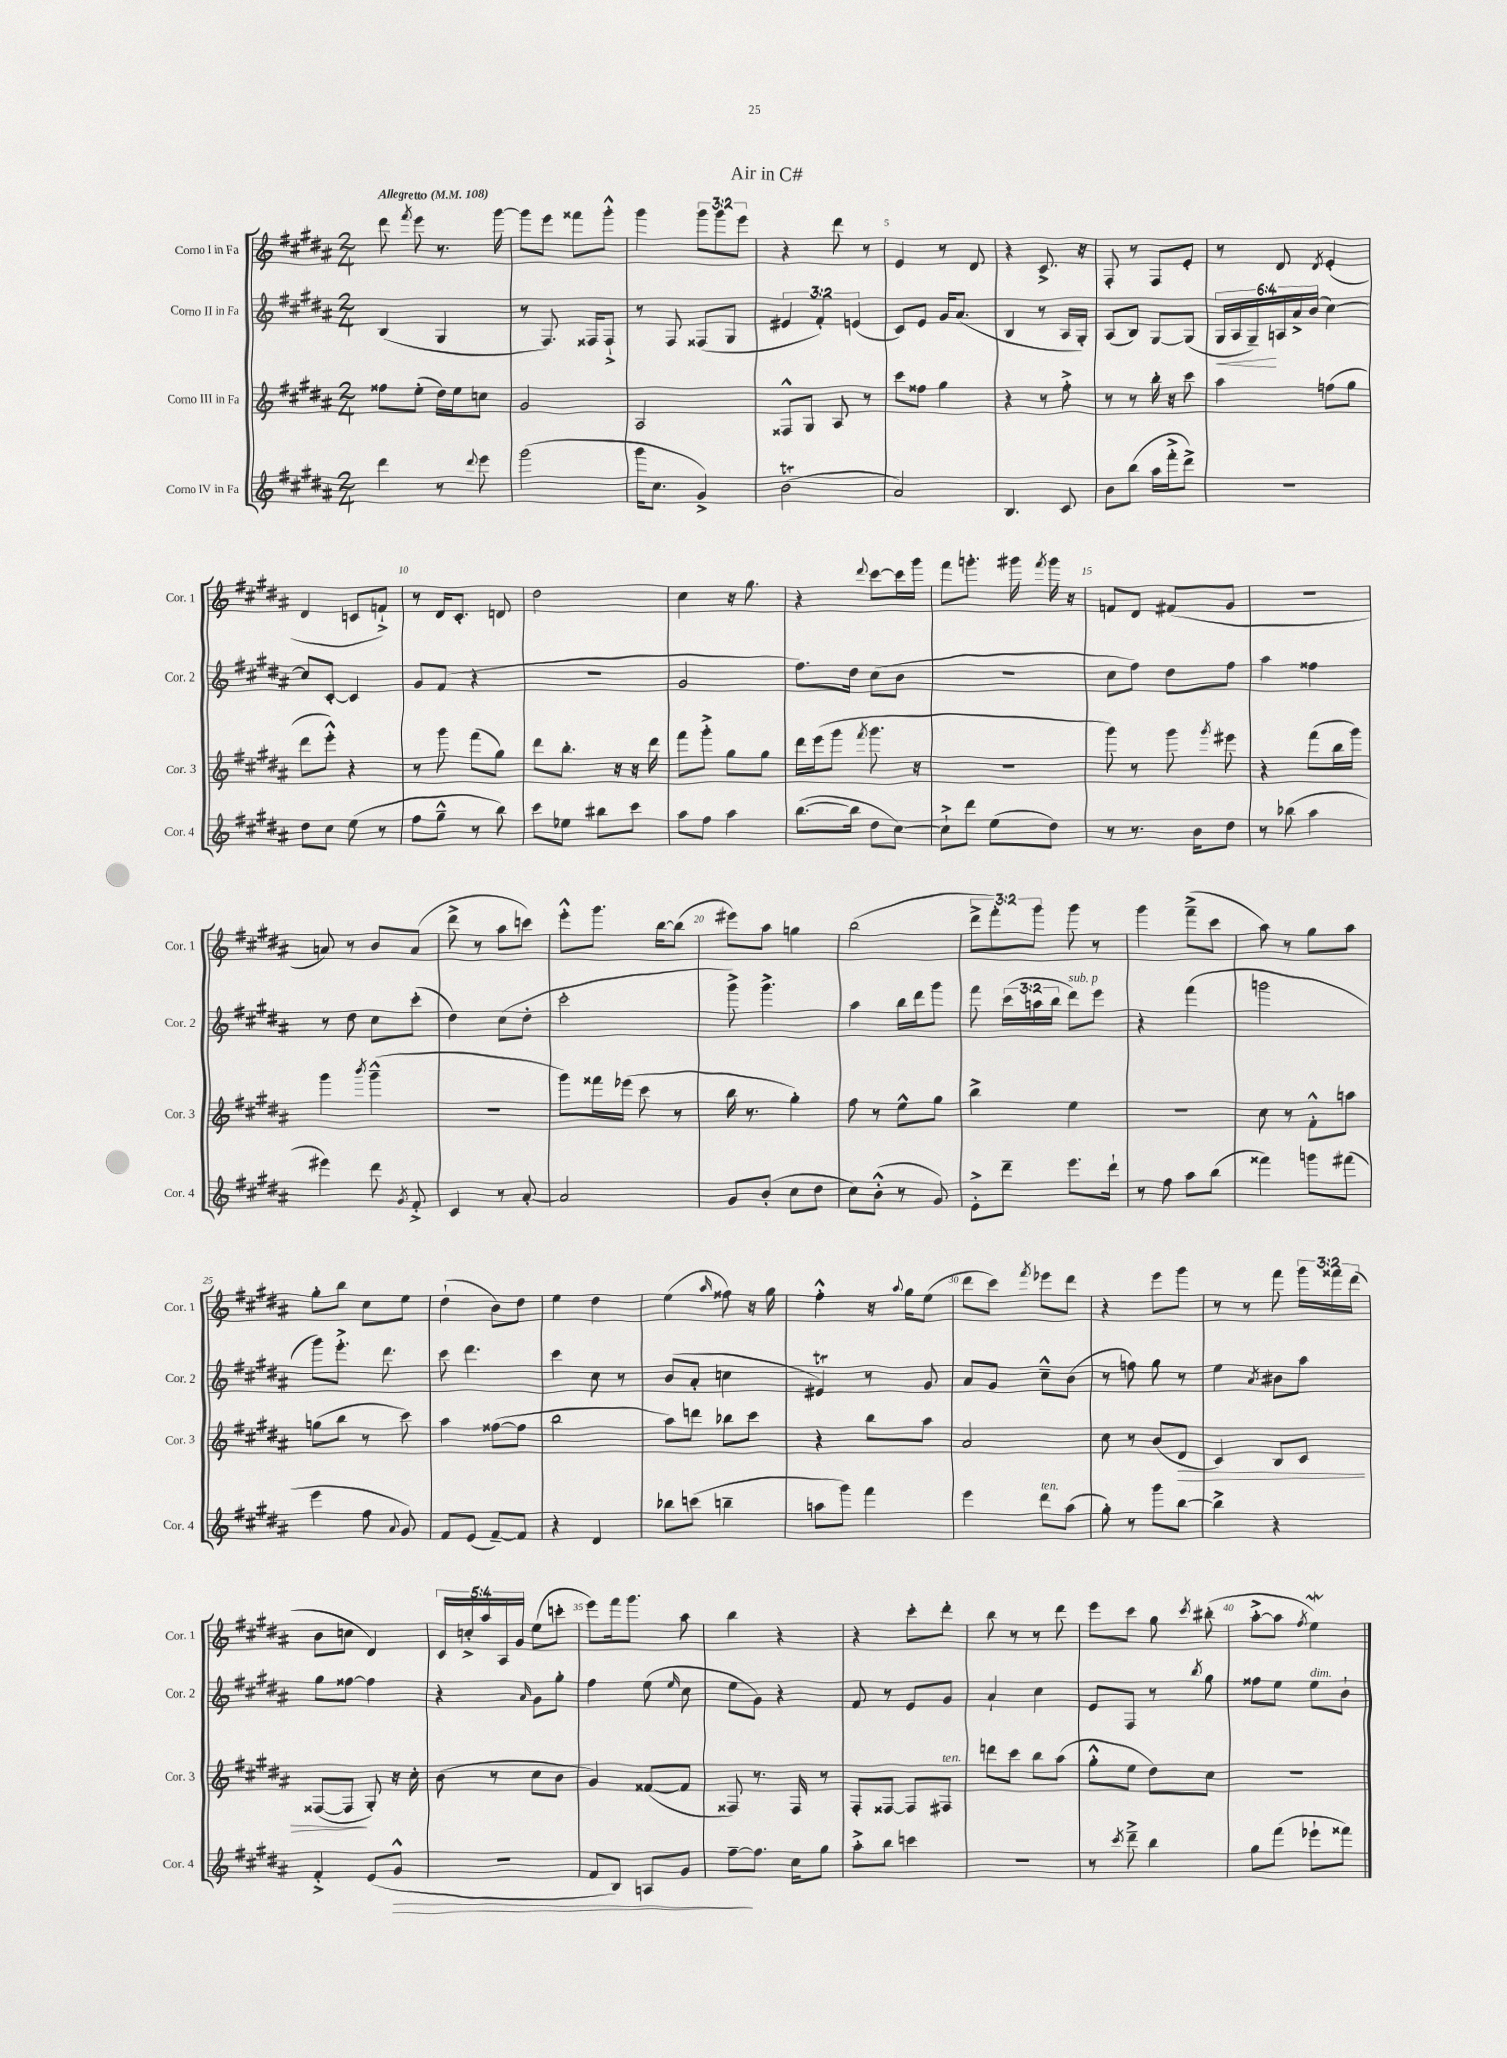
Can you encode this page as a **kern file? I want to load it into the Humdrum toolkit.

**kern	**kern	**kern	**kern
*staff4	*staff3	*staff2	*staff1
*clefG2	*clefG2	*clefG2	*clefG2
*k[f#c#g#d#a#]	*k[f#c#g#d#a#]	*k[f#c#g#d#a#]	*k[f#c#g#d#a#]
*M2/4	*M2/4	*M2/4	*M2/4
*MM108	*MM108	*MM108	*MM108
4ddd#	8ff##	(4B	8ddd#
.	.	.	8qfff#
.	(8ee'	.	8eee
8r	16dd#)	4G#	8.r
.	16ee	.	.
8qqddd#	.	.	.
8eee	8cc	.	.
.	.	.	[16ggg#
=	=	=	=
(2ggg#	2g#	8r	8ggg#]
.	.	8.F#)	8eee
.	.	.	8fff##
.	.	16F##	.
.	.	8F##`^	8ggg#'^^
=	=	=	=
16ggg#	2A#	8r	4ggg#
8.cc#	.	.	.
.	.	8F#	.
4g#^)	.	(8F##	12ggg#
.	.	.	12ggg#
.	.	8G#	.
.	.	.	12eee
=	=	=	=
(2b	8F##^^	6e#	4r
.	8G#	.	.
.	.	6f#')	.
.	8A#	.	8ddd#
.	.	(6e	.
.	8r	.	8r
=	=	=	=
2a#)	8ccc#	8c#)	4e
.	8ff##	8e	.
.	4gg#	16g#	8r
.	.	(8.a#	.
.	.	.	8d#
=	=	=	=
4.B	4r	4B	4r
.	8r	8r	8.c#^
8c#	8ff#'^	16A#	.
.	.	16G#')	16r
=	=	=	=
8b	8r	(8A#	8F#'
(8bb	8r	8B)	8r
16aa#	16bb'	[8G#	8F#
16fff#'^	16r	.	.
8ddd#^)	8ccc#	(8G#]	8e'
=	=	=	=
2r	4aa#	24G#	8r
.	.	24A#	.
.	.	24G#~)	.
.	.	24A	8d#
.	.	24a#^	.
.	.	(24b	.
.	.	.	8qd#
.	(8ff	[4cc#)	(4e'
.	8gg#	.	.
=	=	=	=
8dd#	8ddd#	8cc#]	4d#
8cc#	8eee'^^)	[8c#'	.
(8ee	4r	4c#]	8c
8r	.	.	8f`^)
=	=	=	=
8ff#	8r	8g#	8r
8gg#~^^	8ggg#	(8f#	16d#
.	.	.	8.c#'
8r	(8fff#	4r	.
8bb)	8gg#)	.	8d
=	=	=	=
8ccc#	8ddd#	2r	2dd#
8ee-	8.bb'	.	.
8bb#	.	.	.
.	16r	.	.
8ccc#	16r	.	.
.	16ddd#	.	.
=	=	=	=
8aa#	8fff#	2g#	4cc#
8ff#	8ggg#'^	.	.
4aa#	8gg#	.	16r
.	.	.	8.gg#
.	8gg#	.	.
=	=	=	=
([8.bb	16ddd#	8.ff#)	4r
.	(16eee	.	.
.	8ggg#	.	.
16bb]	.	16dd#	.
.	8qfff#	.	8qqddd#
8dd#	8.ggg#	(8cc#	[8ccc#
[8cc#)	.	8b	16ccc#]
.	16r	.	16ggg#
=	=	=	=
8cc#`^]	2r	2r	8fff#
8ddd#	.	.	8.ggg'
(8ee	.	.	.
.	.	.	16ggg#
.	.	.	8qfff#
8dd#)	.	.	16ggg#
.	.	.	16r
=	=	=	=
8r	8ggg#)	8cc#	8f
8.r	8r	8ff#)	8d#
.	8ggg#	8dd#	(8f#
16b	.	.	.
.	8qggg#	.	.
8dd#	8eee#	8ff#	8g#
=	=	=	=
8r	4r	4aa#	2r
(8bb-	.	.	.
4aa#	(8fff#	4ff##	.
.	16bb	.	.
.	16ggg#)	.	.
=	=	=	=
4eee#)	4ggg#	8r	8a)
.	.	8dd#	8r
.	8qbbb	.	.
8ddd#	(4ggg#~^^	8cc#	8b
8qg#	.	.	.
8f#'^	.	(8ccc#'	(8a
=	=	=	=
4c#	2r	4dd#)	8ddd#^
.	.	.	8r
8r	.	(8cc#	8aa#
[8a#'	.	8dd#'	8ccc)
=	=	=	=
2a#]	8ggg#)	2ccc#'	8eee'^^
.	16fff##	.	8.ggg#
.	(16eee-	.	.
.	8ccc#	.	.
.	.	.	[16bb
.	8r	.	(8bb]
=	=	=	=
8g#	16bb	8ggg#^)	8eee#)
.	8.r	.	.
(8b'	.	4.ggg#^	8aa#
8cc#	4gg#')	.	4gg
8dd#	.	.	.
=	=	=	=
8cc#)	8ff#	4aa#	(2bb
(8b'^^	8r	.	.
8r	8ee^^	16bb	.
.	.	16ddd#	.
8g#)	8gg#	8ggg#	.
=	=	=	=
8e'^	4bb^	8fff#	12ddd#^
.	.	.	12fff#')
8ddd#~	.	(24ccc#	.
.	.	24aa	12ggg#
.	.	24bb	.
8.eee	4ee	8ddd#)	8ggg#
.	.	8eee	8r
16ddd#`	.	.	.
=	=	=	=
8r	2r	4r	4ggg#
8ff#	.	.	.
8aa#	.	(4fff#	(8fff#~^
(8bb	.	.	8ccc#
=	=	=	=
4fff##)	8cc#	2ggg	8aa#)
.	8r	.	8r
8ggg	8f#'^^	.	8gg#
(8fff#	8aa	.	8aa#
=	=	=	=
4eee	(8gg	8ggg#)	8gg#'
.	8bb	8.eee'^	8bb
8ff#	8r	.	8cc#
.	.	8.ddd#	.
8qqa#	.	.	.
8g#)	8ccc#)	.	8ee
=	=	=	=
8f#	4aa#	8ccc#	(4dd#`
(8e	.	4.ddd#	.
[8f#~)	([8ff##	.	8b)
8f#]	8ff##]	.	8dd#
=	=	=	=
4r	2bb	4ccc#	4ee
4d#	.	8cc#	4dd#
.	.	8r	.
=	=	=	=
8bb-	8aa#)	(8b	(4ee
(8ccc	8ddd	8a#'	.
.	.	.	16qqaa#
4bb~	8bb-	4cc	8ff##)
.	8ccc#	.	16r
.	.	.	16gg#
=	=	=	=
8aa	4r	4e#)	4ff#'^^
8ggg#)	.	.	.
4fff#	8bb	8r	16r
.	.	.	8qqaa#
.	.	.	16gg#
.	8aa#	8g#	(8ee
=	=	=	=
4eee	2a#	8a#	8ddd#
.	.	8g#	8ccc#)
.	.	.	8qfff#
8ddd#	.	8cc#~^^	8eee-
(8aa#	.	(8b	8ddd#
=	=	=	=
8gg#')	8cc#	8r	4r
8r	8r	8ff)	.
8ggg#	(8b	8gg#	8eee
[8bb	8d#	8r	8ggg#
=	=	=	=
4bb^]	4c#)	4ee	8r
.	.	.	8r
.	.	8qa#	.
4r	8B	8b#	8fff#
.	8c#	8aa#	24ggg#
.	.	.	24fff##
.	.	.	(24ddd#
=	=	=	=
4f#'^	([8F##	8gg#	8b
.	8F##]	[8ff##	8cc
(8e	8G#')	4ff##]	4d#)
8g#^^	16r	.	.
.	16cc#'	.	.
=	=	=	=
2r	(8b	4r	20c#
.	.	.	20cc'^
.	.	.	20aa#
.	8r	.	.
.	.	.	20A#
.	.	.	20g#
.	.	16qqa#	.
.	8cc#	8g#	(8ee
.	8b	8gg#'	8ccc'
=	=	=	=
8f#	4g#)	4ff#	8eee)
8B)	.	.	16fff#
.	.	.	8.ggg#
8A	([8f##	(8ee	.
.	.	16qqee	.
8g#	8f##]	8cc#	8aa#
=	=	=	=
[8ff#~	8F##)	8ee	4bb
8.ff#]	8.r	8g#)	.
.	.	4r	4r
16cc#	16F##	.	.
8gg#	8r	.	.
=	=	=	=
8aa#'^	8F#'	8f#	4r
8bb	[8F##	8r	.
4ccc	8F##]	8e	8ccc#'
.	8F#	8g#	8ddd#'
=	=	=	=
2r	8ddd	4a#`	8bb
.	8ccc#	.	8r
.	8bb	4cc#	8r
.	(8aa#	.	8ddd#
=	=	=	=
8r	8gg#'^^	8e	8eee
8qccc#	.	.	.
8ddd#~^	8ee	8F#	8ccc#
4bb	8dd#)	8r	8gg#
.	.	8qbb	8qccc#
.	8cc#	8gg#	(8bb#'
=	=	=	=
8gg#	2r	8ff##	[8aa#'^
(8fff#	.	8ee	8aa#]
.	.	.	8qff#
8eee-`	.	8ee	4ee)
8fff##)	.	8b`	.
==	==	==	==
*-	*-	*-	*-
